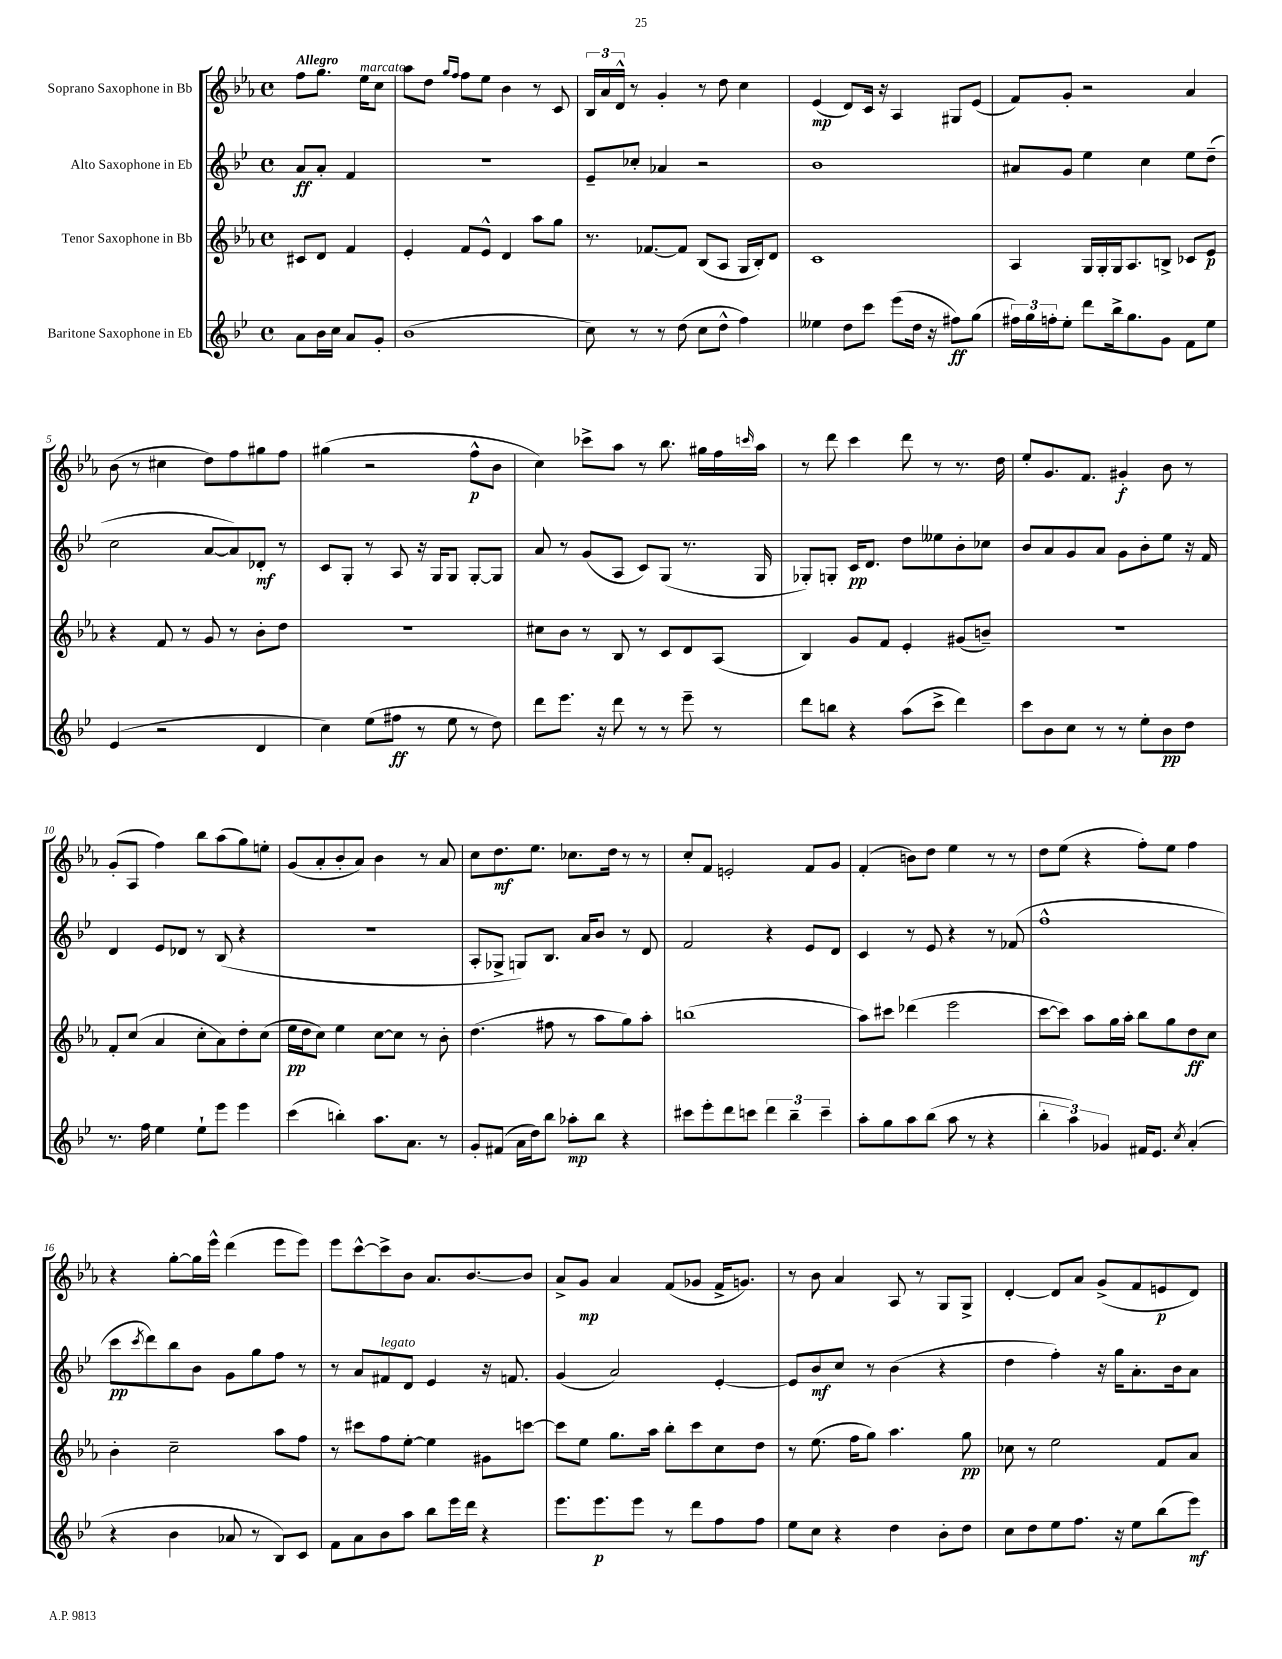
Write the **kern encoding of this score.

**kern	**kern	**kern	**kern
*staff4	*staff3	*staff2	*staff1
*clefG2	*clefG2	*clefG2	*clefG2
*k[b-e-]	*k[b-e-a-]	*k[b-e-]	*k[b-e-a-]
*M4/4	*M4/4	*M4/4	*M4/4
*met(c)	*met(c)	*met(c)	*met(c)
8a	8c#	8a	8ff
16b-	8d	8a'	8.gg
16cc	.	.	.
8a	4f	4f	.
.	.	.	16ee-
8g'	.	.	8cc
=	=	=	=
(1b-	4e-'	1r	8aa-
.	.	.	8dd
.	.	.	16qqgg
.	.	.	16qqff
.	8f	.	8ff
.	8e-^^	.	8ee-
.	4d	.	4b-
.	8aa-	.	8r
.	8gg	.	8c
=	=	=	=
8cc)	8.r	8e-~	24B-
.	.	.	24a-
.	.	.	24d^^
8r	.	8cc-'	8r
.	[8.f-	.	.
8r	.	4a-	4g'
(8dd	8f-]	.	.
8cc	(8B-	2r	8r
8dd^^	8A-	.	8dd
4ff)	16G	.	4cc
.	16B-')	.	.
.	8d	.	.
=	=	=	=
4ee--	1c	1b-	(4e-
8dd	.	.	8d)
8ccc	.	.	16c
.	.	.	16r
(8eee-	.	.	4A-
16dd	.	.	.
16r	.	.	.
8ff#)	.	.	8G#
(8gg	.	.	(8e-
=	=	=	=
24ff#)	4A-	8a#	8f)
24gg	.	.	.
24ff'	.	.	.
8ee-'	.	8g	8g'
8ddd	16G	4ee-	2r
.	16G'	.	.
16bb-^	16G	.	.
8.gg	8.A-	.	.
.	.	4cc	.
8g	8B^	.	.
8f	8c-	8ee-	4a-
8ee-	8e-	(8dd~	.
=	=	=	=
(4e-	4r	2cc	(8b-
.	.	.	8r
2r	8f	.	4cc#
.	8r	.	.
.	8g	[8a	8dd)
.	8r	8a])	8ff
4d	8b-'	8d-'	8gg#
.	8dd	8r	8ff
=	=	=	=
4cc)	1r	8c	(4gg#
.	.	8G'	.
(8ee-	.	8r	2r
8ff#	.	8A	.
8r	.	16r	.
.	.	16G	.
8ee-	.	8G	.
8r	.	[8G'	8ff^^
8dd)	.	8G]	8b-
=	=	=	=
8ddd	8cc#	8a	4cc)
8.eee-	8b-	8r	.
.	8r	(8g	8ccc-^
16r	.	.	.
8ddd	8B-	8A	8aa-
8r	8r	8c)	8r
8r	8c	(8G	8.bb-
8eee-~	8d	8.r	.
.	.	.	16gg#
8r	(8A-	.	16ff
.	.	.	16qqccc
.	.	16G	16aa-
=	=	=	=
8ddd	4B-)	8G-')	8r
8bb	.	8G'	8ddd
4r	8g	16c	4ccc
.	.	8.d	.
.	8f	.	.
(8aa	4e-'	8dd	8ddd
8ccc^	.	8ee--	8r
4ddd)	(8g#	8b-'	8.r
.	8b~)	8cc-	.
.	.	.	16dd
=	=	=	=
8ccc	1r	8b-	8ee-'
8b-	.	8a	8.g
8cc	.	8g	.
.	.	.	8.f
8r	.	8a	.
8r	.	8g	4g#'
8ee-'	.	8b-'	.
8b-	.	8ee-	8b-
8dd	.	16r	8r
.	.	16f	.
=	=	=	=
8.r	8f'	4d	(8g'
.	(8cc	.	8A-
16ff	.	.	.
4ee-	4a-	8e-	4ff)
.	.	8d-	.
8ee-`	8cc'	8r	8bb-
8eee-	8a-)	(8B-	(8aa-
4eee-	8dd'	4r	8gg)
.	(8cc	.	8ee'
=	=	=	=
(4ccc	16ee-	1r	(8g
.	16dd	.	.
.	8cc)	.	8a-'
4bb')	4ee-	.	8b-'
.	.	.	8a-)
8.aa	[8cc	.	4b-
.	8cc]	.	.
8.a	.	.	.
.	8r	.	8r
8r	8b-'	.	8a-
=	=	=	=
8g'	(4.dd	8A'	8cc
(8f#	.	8G-^	8.dd
16a	.	8G)	.
16dd)	.	.	8.ee-
8bb-	8ff#	8.B-	.
8aa-'	8r	.	8.cc-
.	.	16a	.
8bb-	8aa-	8b-	.
.	.	.	16dd
4r	8gg)	8r	8r
.	8aa-'	8d	8r
=	=	=	=
8ccc#	(1bb	2f	8cc'
8eee-'	.	.	8f
8ddd	.	.	2e'
8ccc	.	.	.
6ddd	.	4r	.
6bb-~	.	.	.
.	.	8e-	8f
6ccc~	.	.	.
.	.	8d	8g
=	=	=	=
8aa'	8aa-)	4c	(4f'
8gg	8ccc#	.	.
8aa	(4ddd-	8r	8b)
(8bb-	.	8e-	8dd
8aa	2eee-	4r	4ee-
8r	.	.	.
4r	.	8r	8r
.	.	(8f-	8r
=	=	=	=
6bb-'	[8ccc	1ff^^	8dd
.	8ccc])	.	(8ee-
6aa)	.	.	.
.	8aa-	.	4r
6g-	.	.	.
.	16gg	.	.
.	16aa-'	.	.
16f#	8bb-	.	8ff')
8.e-	.	.	.
.	8gg	.	8ee-
8qcc	.	.	.
(4a'	8dd	.	4ff
.	8cc	.	.
=	=	=	=
4r	4b-'	8ccc	4r
.	.	8qccc	.
.	.	8ddd)	.
4b-	2cc~	8bb-	[8gg'
.	.	8b-	16gg]
.	.	.	16eee-^^
8a-	.	8g	(4ddd
8r	.	8gg	.
8B-)	8aa-	8ff	8eee-
8c	8ff	8r	8eee-)
=	=	=	=
8f	8r	8r	8eee-
8a	8ccc#	8a	[8ccc^^
8b-	8ff	8f#	8ccc^]
8aa	[8ee-'	8d	8b-
8bb-	4ee-]	4e-	8.a-
16eee-	.	.	.
16ddd	.	.	[8.b-
4r	8g#	16r	.
.	.	8.f	.
.	[8ccc	.	8b-]
=	=	=	=
8.eee-	8ccc]	(4g	8a-^
.	8ee-	.	8g
8.eee-	.	.	.
.	8.gg	2a)	4a-
8eee-	.	.	.
.	16aa-	.	.
8r	8bb-'	.	(8f
8ddd	8ccc	.	8g-
8ff	8cc	[4e-'	16f^
.	.	.	8.g)
8ff	8dd	.	.
=	=	=	=
8ee-	8r	8e-]	8r
8cc	(8.ee-	8b-	8b-
4r	.	8cc	4a-
.	16ff	.	.
.	8gg)	8r	.
4dd	4.aa-	(4b-	8A-
.	.	.	8r
8b-'	.	4r	8G
8dd	8gg	.	8G^
=	=	=	=
8cc	8cc-	4dd	[4d'
8dd	8r	.	.
8ee-	2ee-	4ff')	8d]
8.ff	.	.	8a-
.	.	16r	(8g^
16r	.	16gg	.
8ee-	.	8.a'	8f
(8bb-	8f	.	8e
.	.	16b-	.
8eee-)	8a-	8a	8d)
==	==	==	==
*-	*-	*-	*-
